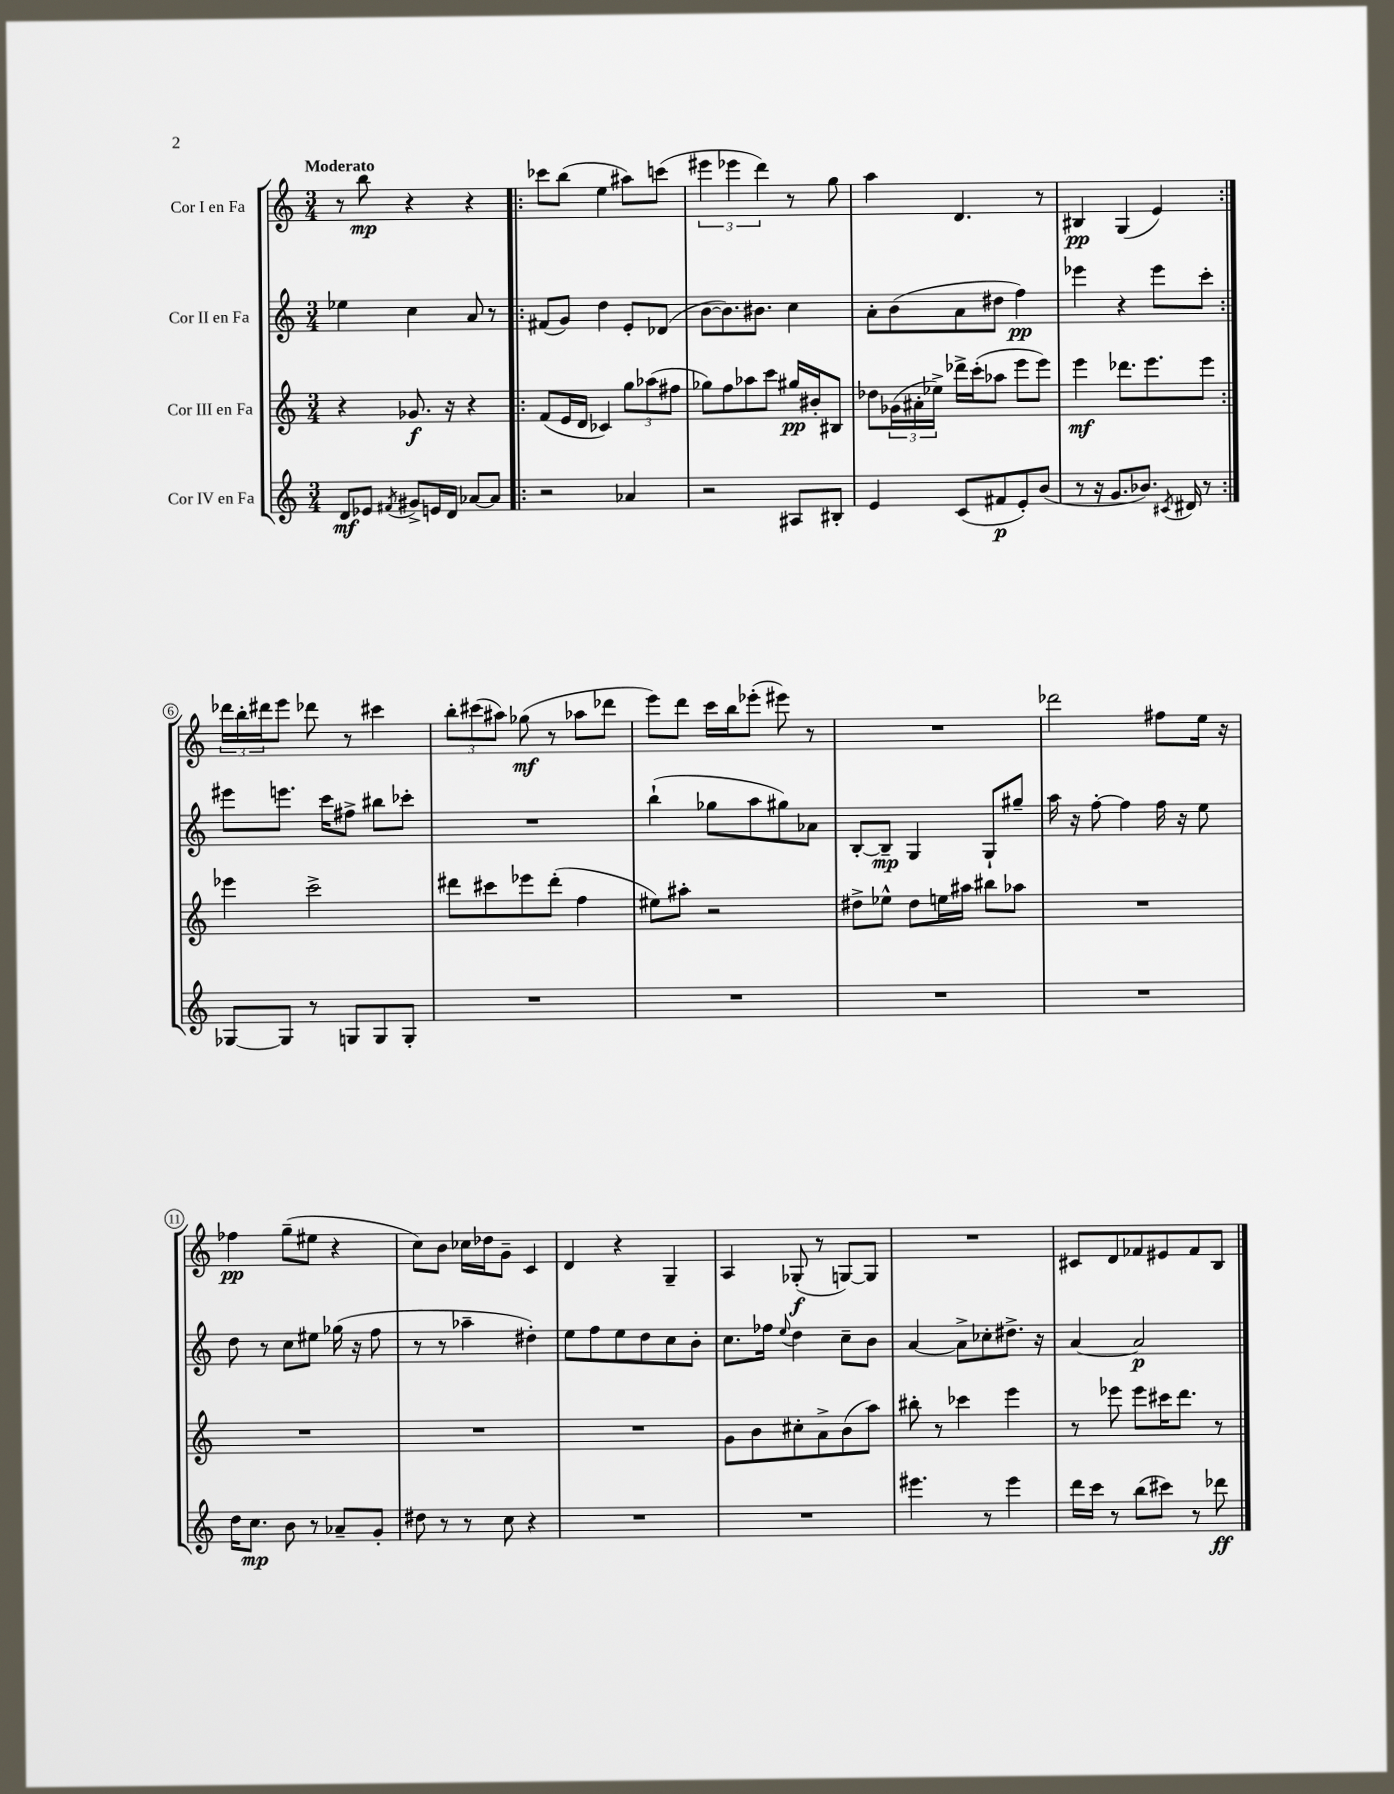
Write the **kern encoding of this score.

**kern	**dynam	**kern	**dynam	**kern	**dynam	**kern	**dynam
*part4	*part4	*part3	*part3	*part2	*part2	*part1	*part1
*staff4	*staff4	*staff3	*staff3	*staff2	*staff2	*staff1	*staff1
*I"Cor IV en Fa	*	*I"Cor III en Fa	*	*I"Cor II en Fa	*	*I"Cor I en Fa	*
*clefG2	*	*clefG2	*	*clefG2	*	*clefG2	*
*k[]	*	*k[]	*	*k[]	*	*k[]	*
*M3/4	*	*M3/4	*	*M3/4	*	*M3/4	*
=1	=1	=1	=1	=1	=1	=1	=1
!	!	!	!	!	!	!LO:TX:a:B:t=Moderato	!
8d/L	mf	4r	.	4ee-X\	.	8r	.
8e-X/J	.	.	.	.	.	8bb\	mp
8qf#X/	.	.	.	.	.	.	.
8g#X^/L	.	8.g-X/	f	4cc\	.	4r	.
16en/L	.	.	.	.	.	.	.
16d/JJ	.	16r	.	.	.	.	.
[8a-X/L	.	4r	.	8a/	.	4r	.
8a-/J]	.	.	.	8r	.	.	.
=2!|:	=2!|:	=2!|:	=2!|:	=2!|:	=2!|:	=2!|:	=2!|:
2r	.	(8f/L	.	(8f#X/L	.	8ccc-X\L	.
.	.	16e/L	.	8g/J)	.	(8bb\J	.
.	.	16d/JJ	.	.	.	.	.
.	.	4c-X/)	.	4dd\	.	4ee\	.
4a-X/	.	12gg\L	.	8e'/L	.	8aa#X\L)	.
.	.	(12aa-X\	.	.	.	.	.
.	.	.	.	(8d-X/J	.	(8cccn\J	.
.	.	12ff#X\J	.	.	.	.	.
=3	=3	=3	=3	=3	=3	=3	=3
2r	.	8gg-X\L)	.	[8b\L	.	6eee#X\	.
.	.	8ff\	.	8.b\])	.	.	.
.	.	.	.	.	.	6eee-X\	.
.	.	8aa-X\	.	.	.	.	.
.	.	.	.	8.b#X\J	.	.	.
.	.	.	.	.	.	6ddd\)	.
.	.	8ccc\J	.	.	.	.	.
8A#X/L	.	16gg#X/LL	pp	4cc\	.	8r	.
.	.	16b#X'/J	.	.	.	.	.
8B#X'/J	.	8B#X/J	.	.	.	8gg\	.
=4	=4	=4	=4	=4	=4	=4	=4
4e/	.	8dd-X\L	.	8a'\L	.	4aa\	.
.	.	(24g-X\L	.	(8b\	.	.	.
.	.	24a#X'\	.	.	.	.	.
.	.	24ee-X^\JJ)	.	.	.	.	.
(8c/L	.	16ddd-X^\LL	.	8a\	.	4.d/	.
.	.	(16ccc'\J	.	.	.	.	.
8f#X/	p	8aa-X\J	.	8dd#X\J	.	.	.
8e'/)	.	8eee\L	.	4ff\)	pp	.	.
(8b/J	.	8eee\J)	.	.	.	8r	.
=5	=5	=5	=5	=5	=5	=5	=5
8r	.	4eee\	mf	4eee-X\	.	4B#X/	pp
16r	.	.	.	.	.	.	.
8.g/L	.	.	.	.	.	.	.
.	.	8.ddd-X\L	.	4r	.	(4G/	.
8.b-X/J)	.	.	.	.	.	.	.
.	.	8.eee\	.	.	.	.	.
.	.	.	.	8eee-\L	.	4e/)	.
8qc#X/	.	.	.	.	.	.	.
16d#X/	.	.	.	.	.	.	.
8r	.	8eee\J	.	8ccc'\J	.	.	.
!!LO:LB:g=z
=6:|!	=6:|!	=6:|!	=6:|!	=6:|!	=6:|!	=6:|!	=6:|!
[8G-X/L	.	4eee-X\	.	8eee#X\L	.	24ddd-X\LL	.
.	.	.	.	.	.	24bb'\	.
.	.	.	.	.	.	24ddd#X\J	.
8G-/J]	.	.	.	8.eeen\J	.	8eee\J	.
8r	.	2ccc^\	.	.	.	8ddd-X\	.
.	.	.	.	16ccc\KL	.	.	.
8Gn/L	.	.	.	8ff#X^\J	.	8r	.
8G/	.	.	.	8bb#X\L	.	4ccc#X\	.
8G'/J	.	.	.	8ccc-X'\J	.	.	.
=7	=7	=7	=7	=7	=7	=7	=7
2.r	.	8ddd#X\L	.	2.r	.	12bb'\L	.
.	.	.	.	.	.	(12ccc#X\	.
.	.	8ccc#X\	.	.	.	.	.
.	.	.	.	.	.	12aa#X\J)	.
.	.	8eee-X\	.	.	.	(8gg-X\	mf
.	.	(8ddd#'\J	.	.	.	8r	.
.	.	4ff\	.	.	.	8aa-X\L	.
.	.	.	.	.	.	8ddd-X\J	.
=8	=8	=8	=8	=8	=8	=8	=8
2.r	.	8ee#X\L)	.	(4bb`\	.	8eee\L)	.
.	.	8aa#X'\J	.	.	.	8ddd\J	.
.	.	2r	.	8gg-X\L	.	16ccc\LL	.
.	.	.	.	.	.	16bb\J	.
.	.	.	.	8aa\	.	(8eee-X'\J	.
.	.	.	.	8gg#X\)	.	8eee#X\)	.
.	.	.	.	8a-X\J	.	8r	.
=9	=9	=9	=9	=9	=9	=9	=9
2.r	.	8dd#X^\L	.	[8B'/L	.	2.r	.
.	.	8ee-X^^\J	.	8B~/J]	mp	.	.
.	.	8dd#\L	.	4G/	.	.	.
.	.	16een\L	.	.	.	.	.
.	.	16aa#X\JJ	.	.	.	.	.
.	.	8bb#X\L	.	8G`/L	.	.	.
.	.	8aa-X\J	.	8gg#X~/J	.	.	.
=10	=10	=10	=10	=10	=10	=10	=10
2.r	.	2.r	.	16aa\	.	2ddd-X\	.
.	.	.	.	16r	.	.	.
.	.	.	.	[8ff'\	.	.	.
.	.	.	.	4ff\]	.	.	.
.	.	.	.	16ff\	.	8ff#X\L	.
.	.	.	.	16r	.	.	.
.	.	.	.	8ee\	.	16ee\Jk	.
.	.	.	.	.	.	16r	.
!!LO:LB:g=z
=11	=11	=11	=11	=11	=11	=11	=11
16dd\KL	.	2.r	.	8dd\	.	4ff-X\	pp
8.cc\J	mp	.	.	.	.	.	.
.	.	.	.	8r	.	.	.
8b\	.	.	.	8cc\L	.	(8gg~\L	.
8r	.	.	.	8ee#X\J	.	8ee#X\J	.
8a-X~/L	.	.	.	(16gg-X\	.	4r	.
.	.	.	.	16r	.	.	.
8g'/J	.	.	.	8ff\	.	.	.
=12	=12	=12	=12	=12	=12	=12	=12
8dd#X\	.	2.r	.	8r	.	8cc\L)	.
8r	.	.	.	8r	.	8b\J	.
8r	.	.	.	4aa-X~\	.	16cc-X\LL	.
.	.	.	.	.	.	16dd-X\J	.
8cc\	.	.	.	.	.	8g~\J	.
4r	.	.	.	4dd#X'\)	.	4c/	.
=13	=13	=13	=13	=13	=13	=13	=13
2.r	.	2.r	.	8ee\L	.	4d/	.
.	.	.	.	8ff\	.	.	.
.	.	.	.	8ee\	.	4r	.
.	.	.	.	8dd\	.	.	.
.	.	.	.	8cc\	.	4G~/	.
.	.	.	.	8b'\J	.	.	.
=14	=14	=14	=14	=14	=14	=14	=14
2.r	.	8g\L	.	8.cc\L	.	4A/	.
.	.	8b\	.	.	.	.	.
.	.	.	.	16ff-X\Jk	.	.	.
.	.	.	.	8qqee/	.	.	.
.	.	8cc#X'\	.	4dd\	.	(8G-X'/	f
.	.	8a^\	.	.	.	8r	.
.	.	(8b\	.	8cc~\L	.	[8Gn/L)	.
.	.	8aa\J)	.	8b\J	.	8G/J]	.
=15	=15	=15	=15	=15	=15	=15	=15
4.eee#X\	.	8bb#X'\	.	[4a/	.	2.r	.
.	.	8r	.	.	.	.	.
.	.	4ccc-X\	.	8a^\L]	.	.	.
8r	.	.	.	8cc-X'\	.	.	.
4eee#\	.	4eee\	.	8.dd#X^\J	.	.	.
.	.	.	.	16r	.	.	.
=16	=16	=16	=16	=16	=16	=16	=16
16ddd\LL	.	8r	.	[4a/	.	8c#X/L	.
16ccc\JJ	.	.	.	.	.	.	.
8r	.	8eee-X\	.	.	.	8d/	.
(8bb\L	.	8eee-\L	.	2a/]	p	8f-X/	.
8ccc#X\J)	.	16ccc#X\K	.	.	.	8e#X/	.
.	.	8.ddd\J	.	.	.	.	.
8r	.	.	.	.	.	8f-/	.
8ddd-X\	ff	8r	.	.	.	8B/J	.
==	==	==	==	==	==	==	==
*-	*-	*-	*-	*-	*-	*-	*-
